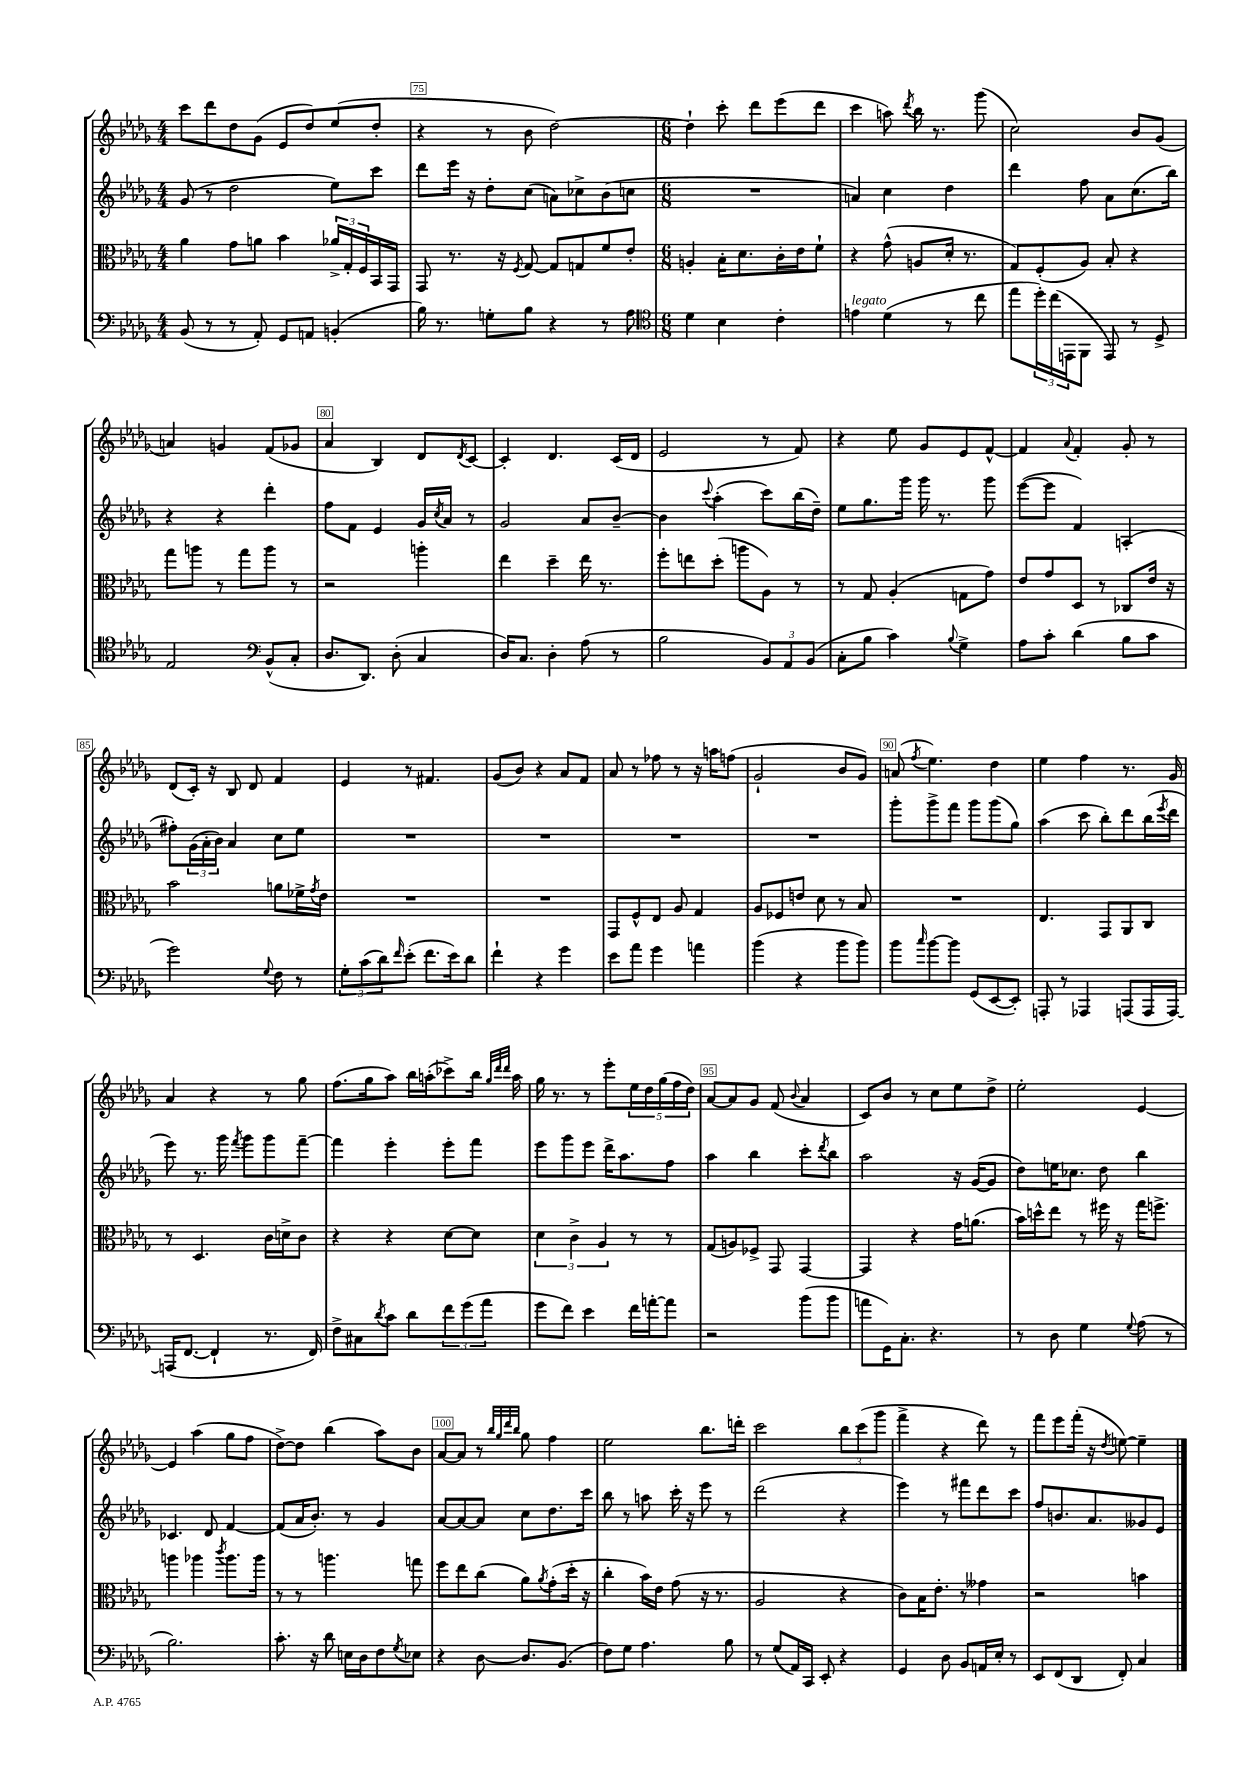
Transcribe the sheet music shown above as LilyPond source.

<<
\new StaffGroup <<
\new Staff = "s0" {
    \clef treble \key des \major \numericTimeSignature \time 4/4
    c'''8 des'''8 des''8 ges'8( ees'8 des''8) ees''8( des''8-. |
    r4 r8 bes'8 des''2~) |
    \numericTimeSignature \time 6/8 des''4-! c'''8-. des'''8 ees'''8( des'''8 |
    c'''4 a''8) \acciaccatura { des'''8 } bes''16 r8. ges'''8( |
    c''2) bes'8 ges'8( |
    a'4) g'4 f'8( ges'8 |
    aes'4 bes4) des'8 \acciaccatura { des'8 } c'8~ |
    c'4-. des'4. c'16( des'16 |
    ees'2 r8 f'8) |
    r4 ees''8 ges'8 ees'8 f'8~-^ |
    f'4 \appoggiatura { aes'8 } f'4-. ges'8-. r8 |
    des'8( c'16-.) r16 bes8 des'8 f'4 |
    ees'4 r8 fis'4. |
    ges'8( bes'8) r4 aes'8 f'8 |
    aes'8 r8 fes''8 r8 r16 a''16 f''8( |
    ges'2-! bes'8 ges'8) |
    a'8( \acciaccatura { f''8 } ees''4.) des''4 |
    ees''4 f''4 r8. ges'16 |
    aes'4 r4 r8 ges''8 |
    f''8.( ges''16 aes''8) bes''16 a''16-.( ces'''8->) bes''16 \grace { ges''32 des'''32 des'''32 } a''16 |
    ges''16 r8. r8 ees'''8-. \tuplet 5/4 { ees''16 des''16 ges''16( f''16 des''16) } |
    aes'8~ aes'8 ges'8 f'8( \appoggiatura { bes'8 } aes'4 |
    c'8) bes'8 r8 c''8 ees''8 des''8-> |
    ees''2-. ees'4~ |
    ees'4 aes''4( ges''8 f''8 |
    des''8~->) des''8 bes''4( aes''8) bes'8 |
    aes'8~ aes'8 r8 \grace { bes''32 ges''32 des'''32 bes''32 } ges''8 f''4 |
    ees''2 bes''8. d'''16-. |
    c'''2 \tuplet 3/2 { bes''8 c'''8( ges'''8 } |
    f'''4-> r4 des'''8) r8 |
    f'''8 ees'''8 f'''16-.( r16 \acciaccatura { des''8 } e''8~) e''4-- \bar "|." |
}
\new Staff = "s1" {
    \clef treble \key des \major \numericTimeSignature \time 4/4
    ges'8( r8 des''2 ees''8) c'''8 |
    des'''8 ees'''16 r16 des''8-. c''8( a'8) ces''8-> bes'8( c''8 |
    \numericTimeSignature \time 6/8 R2. |
    a'4) c''4 des''4 |
    des'''4 f''8 aes'8 c''8.( bes''16) |
    r4 r4 des'''4-. |
    f''8 f'8 ees'4 ges'16 \acciaccatura { c''8 } aes'16 r8 |
    ges'2 aes'8 bes'8~-- |
    bes'4 \appoggiatura { c'''8 } aes''4-.( c'''8) bes''16( des''16--) |
    ees''8 ges''8. ges'''16 ges'''16 r8. ges'''8 |
    ees'''8~( ees'''8 f'4) a4-.( |
    fis''8-.) \tuplet 3/2 { ges'16( aes'16-. bes'16) } aes'4 c''8 ees''8 |
    R2. |
    R2. |
    R2. |
    R2. |
    ges'''8-. ges'''8-> f'''8 ges'''8 ges'''8( ges''8) |
    aes''4( c'''8 bes''8-.) des'''8 bes''16( \acciaccatura { ees'''8 } des'''16 |
    ees'''8) r8. ges'''16 \acciaccatura { f'''8 } ges'''8 ges'''8 f'''8~-- |
    f'''4 ees'''4-. ees'''8-. f'''8 |
    ees'''8 ges'''8 ees'''8 des'''16-> aes''8. f''8 |
    aes''4 bes''4 c'''8-. \acciaccatura { des'''8 } bes''8 |
    aes''2 r16 ges'16~( ges'8 |
    des''8) e''16 ces''8. des''8 bes''4 |
    ces'4. des'8 f'4~ |
    f'8( aes'16 bes'8.-.) r8 ges'4 |
    aes'8~ aes'8~ aes'8 c''8 des''8. c'''16 |
    bes''8 r8 a''8 c'''16-. r16 ees'''8 r8 |
    des'''2( r4 |
    ees'''4) r8 fis'''8 des'''8 c'''8 |
    f''8 b'8. aes'8. geses'8 ees'8 \bar "|." |
}
\new Staff = "s2" {
    \clef alto \key des \major \numericTimeSignature \time 4/4
    aes'4 ges'8 a'8 bes'4 \tuplet 3/2 { aes'16-> ges16-. f16 } bes,16 ges,16 |
    ges,8 r8. r16 \acciaccatura { f8 } ges8~ ges8 g8 f'8 ees'8-. |
    \numericTimeSignature \time 6/8 a4-. bes16-. des'8. c'16-. ees'16 f'8-! |
    r4 ges'8-^( a8 des'16-. r8. |
    ges8) f8-.( aes8) bes8-. r4 |
    ges''8 a''8 r8 ges''8 a''8 r8 |
    r2 a''4-. |
    ees''4 des''4-- ees''16 r8. |
    f''8-. e''8 des''8-.( a''8 aes8) r8 |
    r8 ges8 aes4-.( g8 ges'8) |
    ees'8 ges'8 des8 r8 ces8 ees'16 r16 |
    bes'2 a'8 fes'16-> \acciaccatura { ges'8 } ees'16 |
    R2. |
    R2. |
    ges,8 f8-^ ees8 aes8 ges4 |
    aes8 fes8 e'8 des'8 r8 bes8 |
    R2. |
    ees4. ges,8 aes,8 c8 |
    r8 des4. c'16 d'16-> c'8 |
    r4 r4 des'8~ des'8 |
    \tuplet 3/2 { des'4 c'4-> aes4 } r8 r8 |
    ges8( a8) fes8-> ges,8 ges,4~ |
    ges,4 r4 ges'16 a'8.( |
    bes'16) d''16-^ ees''8 r8 fis''16 r16 ges''16 f''8.-> |
    a''4 aes''4 \acciaccatura { c'''8 } aes''8. aes''16 |
    r8 r8 a''4. g''8 |
    f''8 ees''8 c''8( aes'8) \acciaccatura { aes'8 } ges'8-.( des''16-. r16 |
    c''4-. bes'16) ees'16 ges'8( r16 r8. |
    aes2 r4 |
    c'8) bes16 ees'8.-. r8 geses'4 |
    r2 b'4 \bar "|." |
}
\new Staff = "s3" {
    \clef bass \key des \major \numericTimeSignature \time 4/4
    bes,8( r8 r8 aes,8-.) ges,8 a,8 b,4-.( |
    bes16) r8. g8-. bes8 r4 r8 aes8 |
    \numericTimeSignature \time 6/8 \clef tenor des'4 bes4 c'4-. |
    e'4^\markup { \italic "legato" } des'4( r8 c''8 |
    ees''8 \tuplet 3/2 { des''16-.) c''16( e,16 } f,8 e,8) r8 des8-> |
    ees2 \clef bass bes,8-^( c8-. |
    des8. des,8.) des8-.( c4 |
    des16) c8. des4-. aes8( r8 |
    bes2 \tuplet 3/2 { bes,8) aes,8 bes,8( } |
    c8-. bes8 c'4) \appoggiatura { bes8 } ges4-> |
    aes8 c'8-. des'4( bes8 c'8 |
    ges'2) \appoggiatura { ges8 } f8 r8 |
    \tuplet 3/2 { ges8-. c'8( des'8) } \grace { f'16 } ees'8-.( f'8. ees'16) des'8 |
    f'4-! r4 ges'4 |
    ees'8 aes'8 ges'4 a'4 |
    bes'4( r4 bes'8 bes'8) |
    bes'8 \grace { c''16 } bes'8~ bes'8 ges,8( ees,8~ ees,8-.) |
    a,,8-. r8 aes,,4 a,,8( a,,16 a,,16~) |
    a,,16( f,8.~ f,4-! r8. f,16) |
    f8-> cis8 \acciaccatura { des'8 } c'8 des'8 \tuplet 3/2 { f'8 ges'8( aes'8 } |
    ges'8 f'8) ees'4 f'16 a'16~-. a'8 |
    r2 bes'8( bes'8 |
    a'8 ges,16) c8.-. r4. |
    r8 des8 ges4 \appoggiatura { ges8 } aes8( r8 |
    bes2.) |
    c'8.-. r16 des'8 e16 des16 f8 \acciaccatura { ges8 } ees8 |
    r4 des8~ des8. bes,8.( |
    f8) ges8 aes4. bes8 |
    r8 ges8( aes,16) c,16 ees,8-. r4 |
    ges,4 des8 bes,8 a,16 ees16-. r8 |
    ees,8 f,8( des,8 f,8-.) c4 \bar "|." |
}
>>
>>
\layout { \context { \Score currentBarNumber = #74 \override BarNumber.break-visibility = ##(#f #t #t) barNumberVisibility = #(every-nth-bar-number-visible 5) \override BarNumber.stencil = #(make-stencil-boxer 0.1 0.3 ly:text-interface::print) } }
